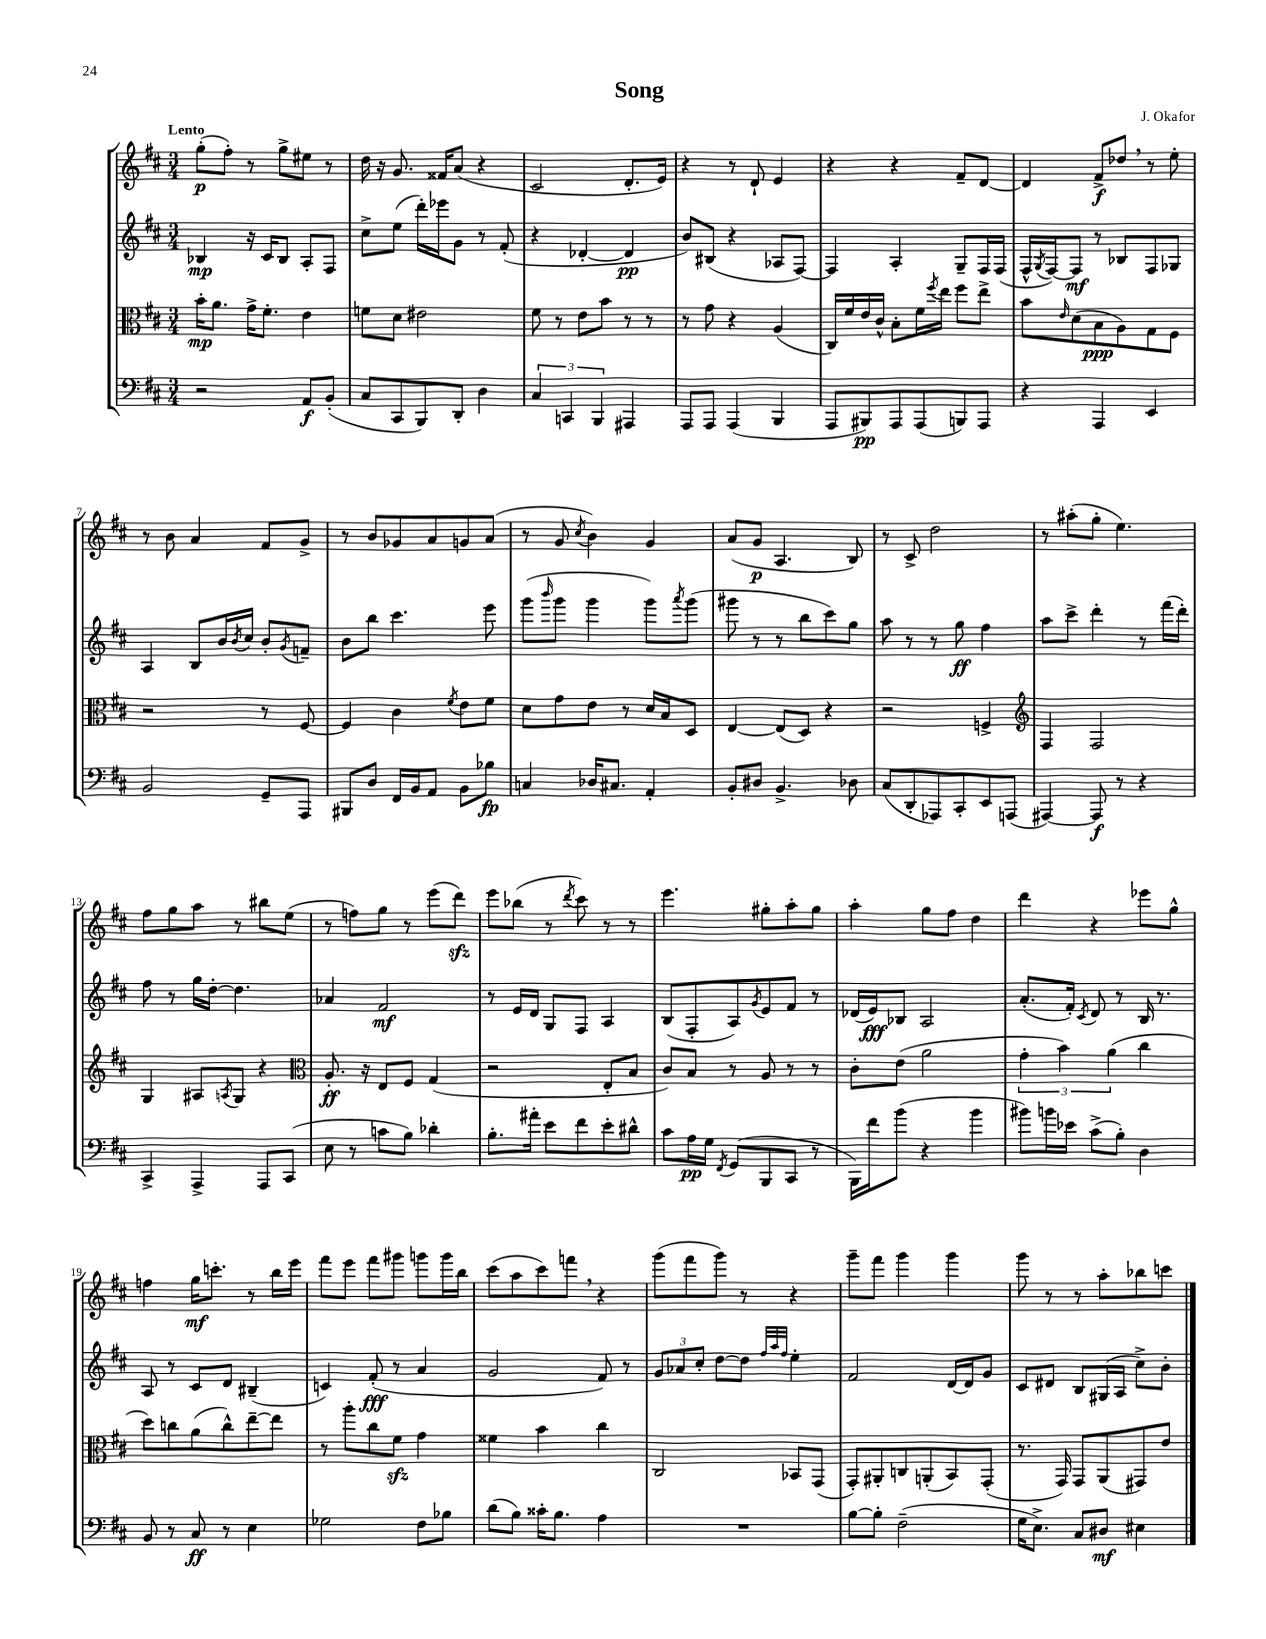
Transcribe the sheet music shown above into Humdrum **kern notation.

**kern	**kern	**kern	**kern
*staff4	*staff3	*staff2	*staff1
*clefF4	*clefC3	*clefG2	*clefG2
*k[f#c#]	*k[f#c#]	*k[f#c#]	*k[f#c#]
*M3/4	*M3/4	*M3/4	*M3/4
2r	16b'\LK	4B-/	(8gg'\L
.	8.a\J	.	.
.	.	.	8ff#'\J)
.	16g^\LK	16r	8r
.	8.f#'\J	16c#/LK	.
.	.	8B-/J	8gg^\L
8AA/L	4e\	8A'/L	8ee#\J
(8BB'/J	.	8F#/J	8r
=	=	=	=
8C#/L	8f\L	8cc#^\L	16dd\
.	.	.	16r
8CC#/	8d\J	(8ee\J	8.g/
8BBB/)	2e#\	16ddd'\LL)	.
.	.	16eee-\J	16f##/LK
8DD'/J	.	8g\J	(8a/J
4D\	.	8r	4r
.	.	(8f#'/	.
=	=	=	=
6C#/	8f#\	4r	2c#/
.	8r	.	.
6CC/	.	.	.
.	8e\L	[4d-'/	.
6BBB/	.	.	.
.	8b\J	.	.
4AAA#/	8r	4d-/]	8.d'/L
.	8r	.	.
.	.	.	16e/Jk)
=	=	=	=
8AAA/L	8r	8b/L)	4r
8AAA/J	8g\	(8B#/J	.
(4AAA/	4r	4r	8r
.	.	.	8d`/
4BBB/	(4A/	8A-/L	4e/
.	.	[8F#/J)	.
=	=	=	=
8AAA/L	16C#/LL)	4F#/]	4r
.	16f#/	.	.
8BBB#/)	16e/	.	.
.	16c#^^/JJ	.	.
8AAA/	8B'\L	4A'/	4r
(8AAA/	16f#\L	.	.
.	8qff#/	.	.
.	16ee\JJ	.	.
8BBB/)	8ff#\L	8G~/L	8f#~/L
8AAA/J	8ee^\J	16F#/L	[8d/J
.	.	(16F#/JJ	.
=	=	=	=
4r	8b\L	16F#^^/LL	4d/]
.	.	8qG/	.
.	.	[16F#/J)	.
.	16qqe/	.	.
.	(8d\	8F#/]J	.
4AAA/	8B\	8r	8f#^/L
.	8A\)	8B-/L	8dd-/J
4EE/	8G\	8F#/	8r
.	8F#\J	8G-/J	8ee'\
=	=	=	=
2BB/	2r	4A/	8r
.	.	.	8b\
.	.	8B/L	4a/
.	.	16b/L	.
.	.	8qb/	.
.	.	16cc#/JJ	.
8GG~/L	8r	8b'/L	8f#/L
.	.	8qg/	.
8AAA/J	[8F#/	8f~/J	8g^/J
=	=	=	=
8BBB#/L	4F#/]	8b\L	8r
8D/J	.	8bb\J	8b/L
16FF#/LL	4c#\	4.ccc#\	8g-/
16BB/J	.	.	.
8AA/J	.	.	8a/
.	8qf#/	.	.
8BB\L	8e\L	.	8g/
8B-\J	8f#\J	8eee\	(8a/J
=	=	=	=
4C/	8d\L	(8ggg\L	8r
.	.	16qqbbb/	.
.	8g\	8ggg\J	8g/
.	.	.	8qcc#/
16D-/LK	8e\J	4ggg\	4b\)
8.C#/J	.	.	.
.	8r	.	.
4AA'/	16d/LL	8ggg\L)	4g/
.	16B/J	.	.
.	.	8qaaa/	.
.	8D/J	(8ggg\J	.
=	=	=	=
8BB'/L	[4E/	8ggg#\	(8a/L
8D#/J	.	8r	8g/J
4.BB^/	(8E/]L	8r	4.A/
.	8D/J)	8bb\L	.
.	4r	8ccc#\)	.
8D-\	.	8gg\J	8B/)
=	=	=	=
(8C#/L	2r	8aa\	8r
8DD'/	.	8r	8c#^/
8AAA-/)	.	8r	2dd\
8CC#'/	.	8gg\	.
8EE/	4F^/	4ff#\	.
(8AAA/J	.	.	.
=	=	=	=
*	*clefG2	*	*
[4AAA#/)	4F#/	8aa\L	8r
.	.	8ccc#^\J	(8aa#'\L
8AAA#/]	2F#/	4ddd'\	8gg'\J
8r	.	.	4.ee\)
4r	.	8r	.
.	.	(16fff#\LL	.
.	.	16ddd'\JJ)	.
=	=	=	=
4CC#^/	4G/	8ff#\	8ff#\L
.	.	8r	8gg\
4AAA^/	8A#/L	16gg\LL	8aa\J
.	.	[16dd'\JJ	.
.	8qA/	.	.
.	8G/J	4.dd\]	8r
8AAA/L	4r	.	8bb#\L
(8CC#/J	.	.	(8ee\J
=	=	=	=
*	*clefC3	*	*
8E\	8.A'/	4a-/	8r
8r	.	.	8ff\L)
.	16r	.	.
8c\L	8E/L	2f#/	8gg\J
8B\J)	8F#/J	.	8r
4d-'\	(4G/	.	(8eee\L
.	.	.	8ddd\J)
=	=	=	=
8.B'\L	2r	8r	8eee\L
.	.	16e/LL	(8bb-\J
16a#'\Jk	.	16d/JJ	.
8e\L	.	8G/L	8r
.	.	.	8qddd/
8f#\	.	8F#/J	8ccc#\)
8e'\	8E'/L	4A/	8r
8d#^^\J	8B/J	.	8r
=	=	=	=
8c#\L	8c#/L)	(8B/L	4.eee\
16A\L	8B/J	8F#'/	.
16G\JJ	.	.	.
8qFF#/	.	.	.
(8GG/L	8r	8A/)	.
.	.	8qg/	.
8BBB/	8A/	8e/	8gg#'\L
8CC#/J	8r	8f#/J	8aa'\
8r	8r	8r	8gg#\J
=	=	=	=
16BBB\LL)	8c#'\L	(16d-/LL	4aa'\
16f#\J	.	16e/J)	.
(8b\J	(8e\J	8B-/J	.
4r	2a\	2A/	8gg\L
.	.	.	8ff#\J
4b\	.	.	4dd\
=	=	=	=
8b#\L)	6g'\	(8.a'/L	4ddd\
16b\L	.	.	.
.	6b\)	.	.
16e-\JJ	.	16f#'/Jk)	.
.	.	8qc#/	.
(8c#^\L	.	8d/	4r
.	(6a\	.	.
8B'\J)	.	8r	.
4D\	4cc#\	16B/	8eee-\L
.	.	8.r	.
.	.	.	8gg^^\J
=	=	=	=
8BB/	8dd\L)	8A/	4ff\
8r	8cc\	8r	.
8C#/	(8a\	8c#/L	16gg\LK
.	.	.	8.ccc'\J
8r	8cc^^\)	8d/J	.
4E\	[8ee~\	(4B#~/	8r
.	8ee\]J	.	16bb\LL
.	.	.	16eee\JJ
=	=	=	=
2G-\	8r	4c/)	8fff#\L
.	8aa'\L	.	8eee\J
.	8cc#\	(8f#'/	8fff#\L
.	8f#\J	8r	8ggg#\J
8F#\L	4g\	4a/	8ggg\L
8B-\J	.	.	16ggg\L
.	.	.	16bb\JJ
=	=	=	=
(8d\L	4f##\	2g/	(8ccc#\L
8B\J)	.	.	8aa\
16c##'\LK	4b\	.	8ccc#\)
8.B\J	.	.	.
.	.	.	8fff\J
4A\	4cc#\	8f#/)	4r
.	.	8r	.
=	=	=	=
2.r	2C#/	12g/L	(8ggg\L
.	.	12a-/	.
.	.	.	8fff#\
.	.	12cc#'/J	.
.	.	[8dd\L	8ggg\J)
.	.	8dd\]J	8r
.	.	32qqff#/LLL	.
.	.	32qqaa/	.
.	.	32qqff#/JJJ	.
.	8BB-/L	4ee'\	4r
.	(8GG/J	.	.
=	=	=	=
[8B\L	8GG'/L)	2f#/	8ggg~\L
8B'\]J	8AA#'/	.	8fff#\J
(2F#~\	8C/	.	4ggg\
.	(8AA'/	.	.
.	8BB/)	[16d/LL	4ggg\
.	.	16d/]J	.
.	(8GG'/J	8g/J	.
=	=	=	=
16G\LK	8.r	8c#/L	8ggg\
8.E^\J)	.	.	.
.	.	8d#/J	8r
.	16GG/)	.	.
8C#/L	8GG/L	8B/L	8r
8D#/J	(8AA/	(16G#/L	8aa'\L
.	.	16A/JJ	.
4E#\	8GG#/)	8cc#^\L)	8bb-\
.	8e/J	8b'\J	8ccc\J
==	==	==	==
*-	*-	*-	*-
